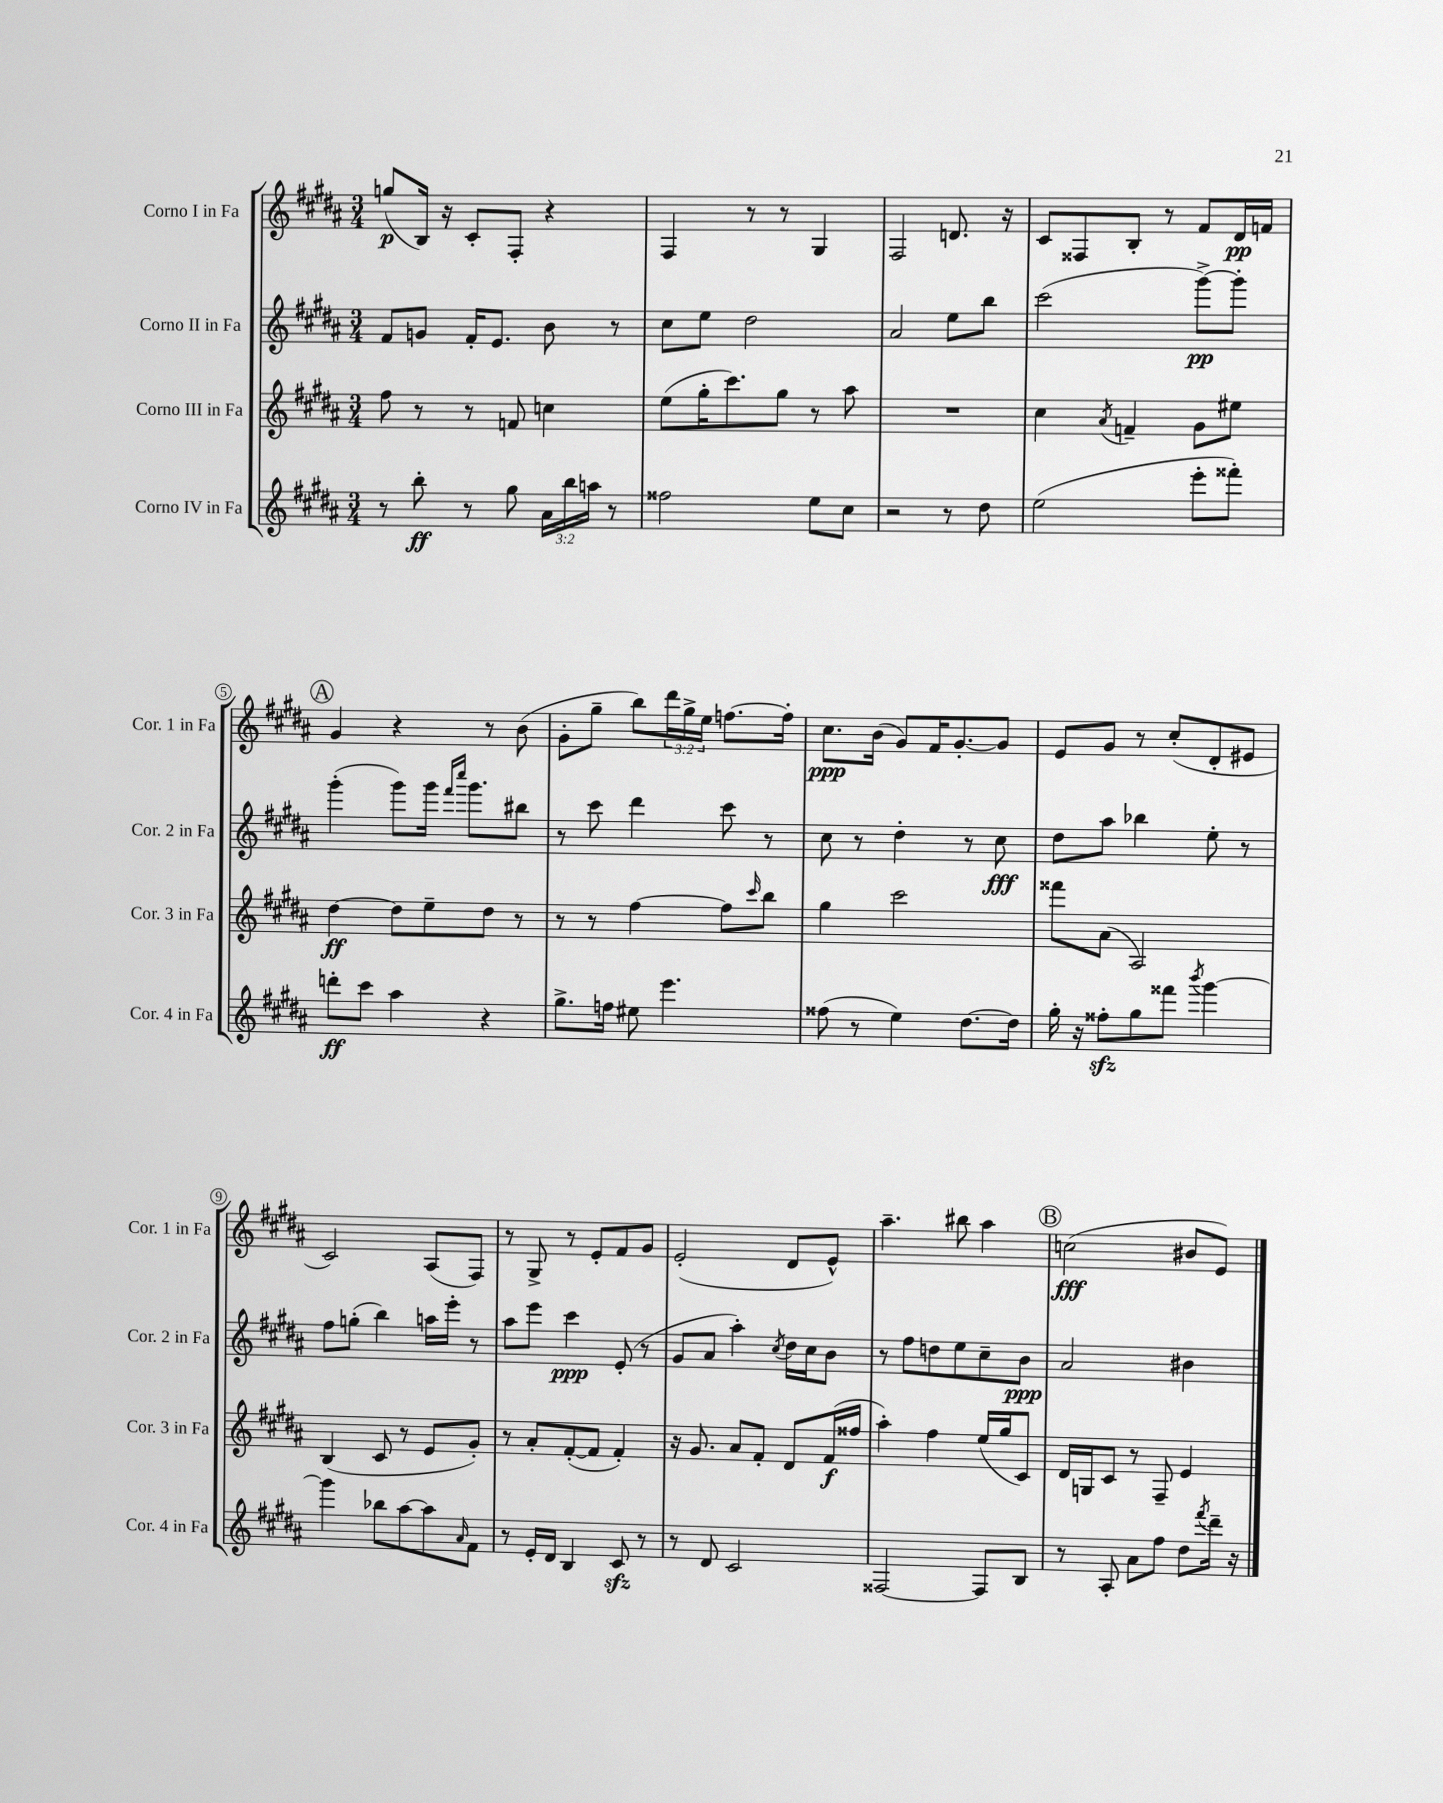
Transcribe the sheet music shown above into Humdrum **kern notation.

**kern	**kern	**kern	**kern
*staff4	*staff3	*staff2	*staff1
*clefG2	*clefG2	*clefG2	*clefG2
*k[f#c#g#d#a#]	*k[f#c#g#d#a#]	*k[f#c#g#d#a#]	*k[f#c#g#d#a#]
*M3/4	*M3/4	*M3/4	*M3/4
8r	8ff#\	8f#/L	(8gg/L
8bb'\	8r	8g/J	16B/Jk)
.	.	.	16r
8r	8r	16f#'/LK	8c#'/L
.	.	8.e/J	.
8gg#\	8f/	.	8F#'/J
24a#\LL	4cc\	8b\	4r
24bb\	.	.	.
24aa\JJ	.	.	.
8r	.	8r	.
=	=	=	=
2ff##\	(8ee\L	8cc#\L	4F#/
.	16gg#'\K	8ee\J	.
.	8.ccc#\)	.	.
.	.	2dd#\	8r
.	8gg#\J	.	8r
8ee\L	8r	.	4G#/
8cc#\J	8aa#\	.	.
=	=	=	=
2r	2.r	2a#/	2F#/
8r	.	8ee\L	8.d/
8dd#\	.	8bb\J	.
.	.	.	16r
=	=	=	=
(2ee\	4cc#\	(2ccc#\	8c#/L
.	.	.	8F##/
.	8qa#/	.	.
.	4f~/	.	8B'/J
.	.	.	8r
8eee'\L	8g#\L	[8ggg#^\L)	8f#/L
8fff##'\J)	8ee#\J	8ggg#'\]J	16d#/L
.	.	.	16f/JJ
=	=	=	=
8ddd'\L	[4dd#\	(4ggg#'\	4g#/
8ccc#\J	.	.	.
4aa#\	8dd#\]L	8ggg#\L)	4r
.	8ee~\	16ggg#\Jk	.
.	.	16qqfff#/LL	.
.	.	16qqcccc#/JJ	.
.	.	8.ggg#\L	.
4r	8dd#\J	.	8r
.	8r	8bb#\J	(8b\
=	=	=	=
8.gg#^\L	8r	8r	8g#'\L
.	8r	8ccc#\	8gg#~\J
16ff\Jk	.	.	.
8ee#\	[4ff#\	4ddd#\	8bb\L)
4.eee\	.	.	24ddd#\L
.	.	.	24gg#^\
.	.	.	24ee\JJ
.	8ff#\]L	8ccc#\	[8.ff\L
.	16qqccc#/	.	.
.	8bb\J	8r	.
.	.	.	16ff'\]Jk
=	=	=	=
(8ff##\	4gg#\	8cc#\	8.cc#\L
8r	.	8r	.
.	.	.	(16b\Jk
4ee\)	2ccc#\	4dd#'\	8g#/L)
.	.	.	16f#/K
.	.	.	[8.g#'/
[8.dd#\L	.	8r	.
.	.	8cc#\	8g#/]J
16dd#\]Jk	.	.	.
=	=	=	=
16gg#'\	8fff##\L	8dd#\L	8e/L
16r	.	.	.
8ff##'\L	(8a#\J	8aa#\J	8g#/J
8gg#\	2A#/)	4bb-\	8r
8fff##\J	.	.	(8cc#'/L
8qbbb/	.	.	.
[4ggg#\	.	8ee'\	8d#'/
.	.	8r	8e#/J
=	=	=	=
4ggg#\]	(4B/	8ff#\L	2c#/)
.	.	(8gg'\J	.
8bb-\L	8c#/	4bb\)	.
[8aa#\	8r	.	.
8aa#\]	8e/L	16aa\LL	(8A#/L
.	.	16eee'\JJ	.
16qqa#/	.	.	.
8f#\J	8g#'/J)	8r	8F#/J)
=	=	=	=
8r	8r	8aa#\L	8r
16e'/LL	8a#'/L	8eee\J	8G#^/
16d#/JJ	.	.	.
4B/	([8f#'/	4ccc#\	8r
.	8f#/]J	.	8e'/L
8c#/	4f#'/)	(8e'/	8f#/
8r	.	8r	8g#/J
=	=	=	=
8r	16r	8g#/L	(2e'/
.	8.g#/	.	.
8d#/	.	8a#/J	.
2c#/	8a#/L	4aa#'\)	.
.	8f#'/J	.	.
.	.	8qcc#/	.
.	8d#/L	16dd#\LL	8d#/L
.	.	16cc#\J	.
.	(16f#/L	8b\J	8e^^/J)
.	16ff##/JJ	.	.
=	=	=	=
[2F##/	4aa#'\)	8r	4.aa#~\
.	.	8ff#\L	.
.	4ff#\	8dd\	.
.	.	8ee\	8bb#\
8F##/]L	(16ee/LL	8cc#~\	4aa#\
.	16gg#/J	.	.
8B/J	8c#/J)	8b\J	.
=	=	=	=
8r	16d#/LL	2a#/	(2cc\
.	16G/J	.	.
8A#'/	8c#/J	.	.
8a#\L	8r	.	.
8ff#\J	8F#~/	.	.
8dd#\L	4e/	4b#\	8b#/L
8qfff#/	.	.	.
16ddd#~\Jk	.	.	8e/J)
16r	.	.	.
==	==	==	==
*-	*-	*-	*-
